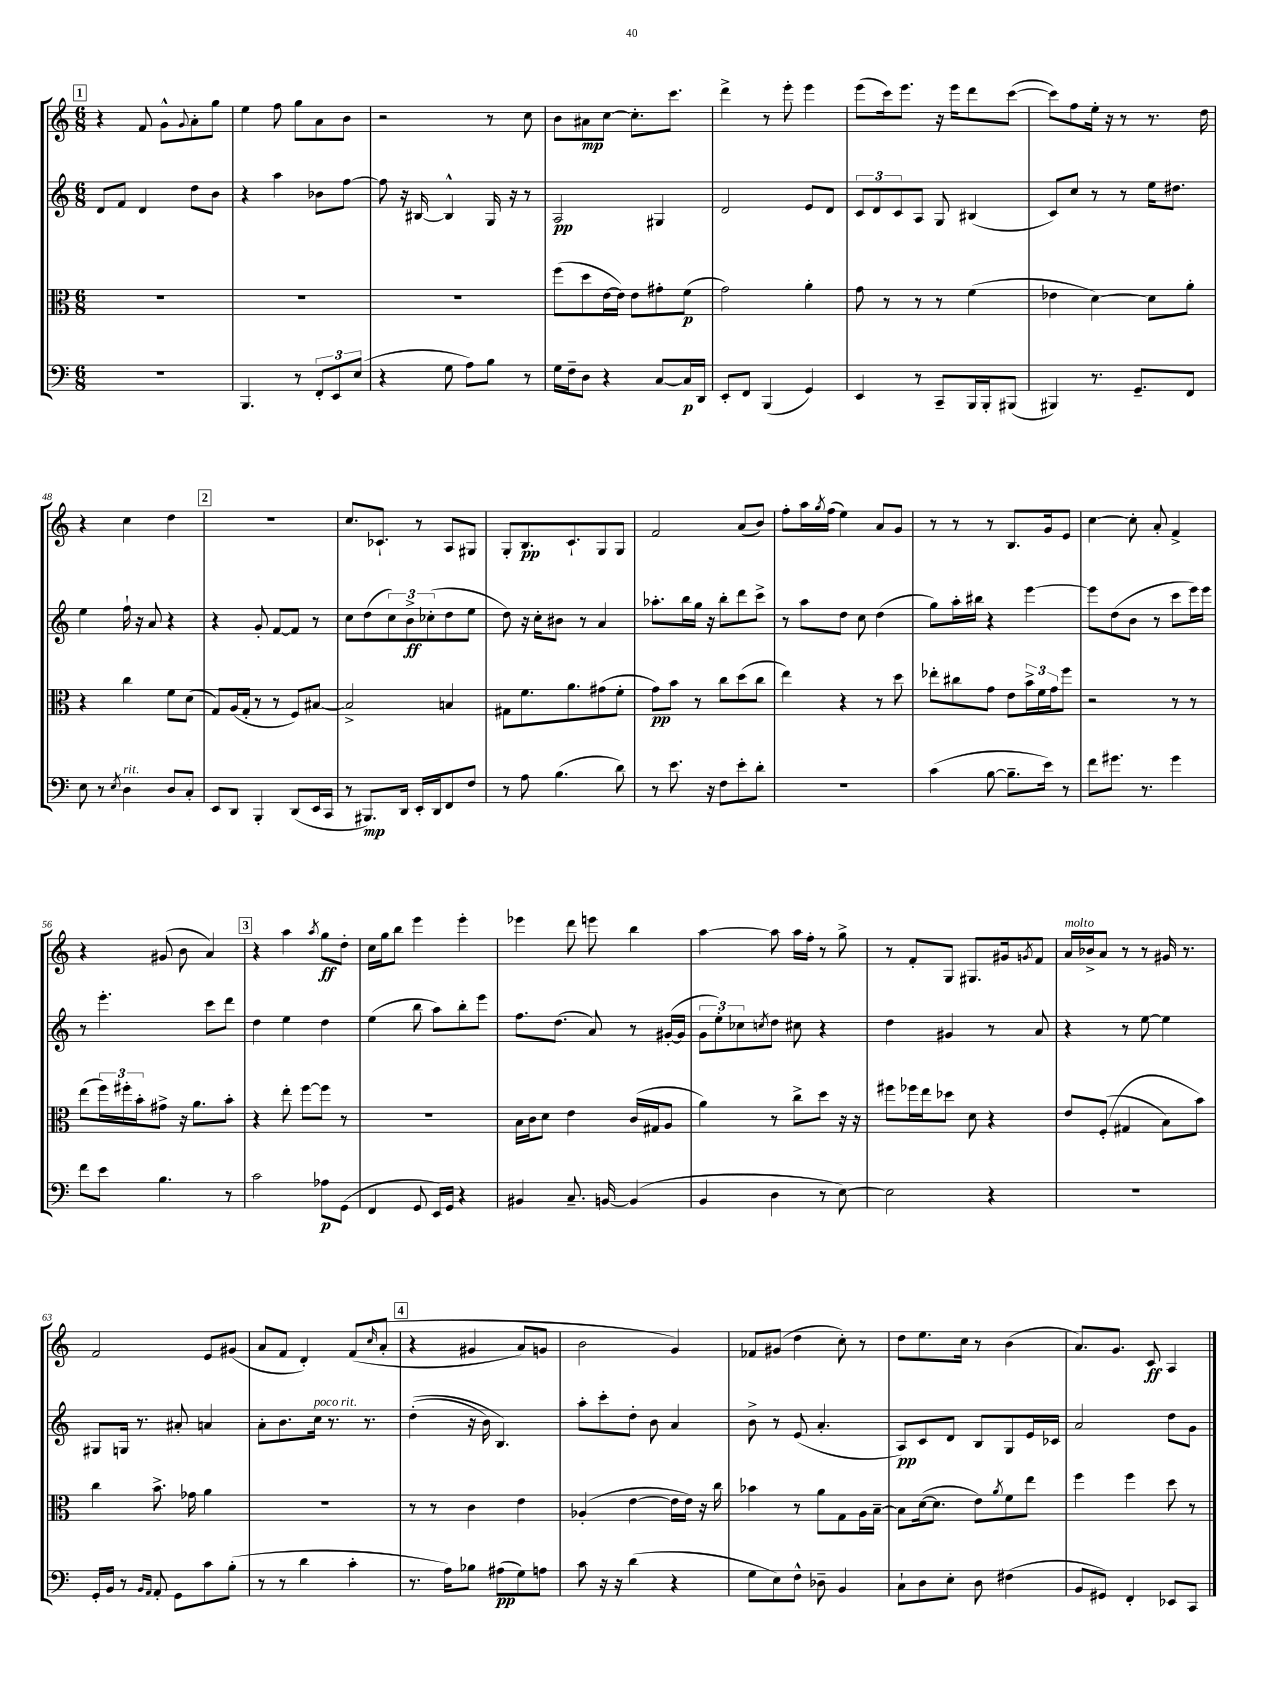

**kern	**kern	**kern	**kern
*staff4	*staff3	*staff2	*staff1
*clefF4	*clefC3	*clefG2	*clefG2
*k[]	*k[]	*k[]	*k[]
*M6/8	*M6/8	*M6/8	*M6/8
2.r	2.r	8d	4r
.	.	8f	.
.	.	4d	8f
.	.	.	8g^^
.	.	.	8qqg
.	.	8dd	8a'
.	.	8b	8gg
=	=	=	=
4.BBB	2.r	4r	4ee
.	.	4aa	8ff
8r	.	.	8gg
12FF'	.	8b-	8a
12EE	.	.	.
.	.	[8ff	8b
(12E	.	.	.
=	=	=	=
4r	2.r	8ff]	2r
.	.	16r	.
.	.	[16B#	.
8G	.	4B#^^]	.
8A)	.	.	.
8B	.	16G	8r
.	.	16r	.
8r	.	8r	8cc
=	=	=	=
16G	(8ff	2A	8b
16F~	.	.	.
8D	8dd	.	8a#
4r	[16e	.	[8cc
.	16e])	.	.
.	8e	.	8.cc']
[8C	8g#'	4G#	.
.	.	.	8.ccc
16C]	(8f	.	.
16DD	.	.	.
=	=	=	=
8EE'	2g)	2d	4ddd^
8FF	.	.	.
(4BBB	.	.	8r
.	.	.	8eee'
4GG)	4a'	8e	4eee
.	.	8d	.
=	=	=	=
4EE	8g	12c	(8eee
.	.	12d	.
.	8r	.	16ccc)
.	.	12c	.
.	.	.	8.eee
8r	8r	8A	.
8CC~	8r	8G	16r
.	.	.	16eee
16BBB	(4f	(4B#	8ddd
16BBB'	.	.	.
(8BBB#	.	.	([8ccc
=	=	=	=
4BBB#)	4e-	8c)	8ccc])
.	.	8cc	8ff
8.r	[4d)	8r	16ee'
.	.	.	16r
.	.	8r	8r
8.GG~	.	.	.
.	8d]	16ee	8.r
.	.	8.dd#	.
8FF	8a'	.	.
.	.	.	16dd
=	=	=	=
8E	4r	4ee	4r
8r	.	.	.
8qE	.	.	.
4D	4cc	16ff`	4cc
.	.	16r	.
.	.	8a	.
8D	8f	4r	4dd
8C'	(8d	.	.
=	=	=	=
8EE	8G)	4r	2.r
8DD	(16A	.	.
.	16G'	.	.
4BBB'	8r	8g'	.
.	8r	[8f	.
(8DD	8F)	8f]	.
16EE	[8B#	8r	.
16CC	.	.	.
=	=	=	=
8r	2B#^]	8cc	8.cc
8.BBB#)	.	(8dd	.
.	.	.	8.c-`
.	.	12cc)	.
16DD	.	.	.
.	.	12b^	.
16EE'	.	.	8r
.	.	(12cc-'	.
16DD	.	.	.
8FF	4B	8dd	8A
8F	.	8ee	8G#
=	=	=	=
8r	8G#	8dd)	8G'
8A	8.f	16r	8.B
.	.	16cc'	.
(4.B	.	8b#	.
.	8.a	.	8.c`
.	.	8r	.
.	(8g#	4a	8G
8d)	8f'	.	8G
=	=	=	=
8r	8g)	8.aa-'	2f
8.e	8b	.	.
.	.	16bb	.
.	8r	16gg	.
16r	.	16r	.
8F	8cc	8bb'	.
8e'	(8dd	8ddd	(8a
8d'	8cc	8ccc^	8b)
=	=	=	=
2.r	4ee)	8r	8ff'
.	.	8aa	16aa
.	.	.	8qgg
.	.	.	(16ff
.	4r	8dd	4ee)
.	.	8cc	.
.	8r	(4dd	8a
.	8dd	.	8g
=	=	=	=
(4c	8ee-'	8gg)	8r
.	8cc#	16aa'	8r
.	.	16bb#	.
[8B	8g	4r	8r
8.B~]	8e	.	8.B
.	24b^	[4eee	.
.	24f	.	.
16e)	.	.	16g
.	24g	.	.
8r	8ff	.	8e
=	=	=	=
8f	2r	8eee]	[4cc
8.g#	.	(8dd	.
.	.	8b	8cc']
8.r	.	.	.
.	.	8r	8a'
4g#	8r	8ccc	4f^
.	8r	16eee)	.
.	.	16eee	.
=	=	=	=
8f	(8ee	8r	4r
8e	24ff)	4.eee'	.
.	24ff#'	.	.
.	24b'	.	.
4.B	8g#^	.	(8g#
.	16r	.	8b
.	8.a	.	.
.	.	8ccc	4a)
8r	8b'	8ddd	.
=	=	=	=
2c	4r	4dd	4r
.	8ee'	4ee	4aa
.	[8ff	.	.
.	.	.	8qaa
8A-	8ff]	4dd	8gg
(8GG	8r	.	8dd'
=	=	=	=
4FF	2.r	(4ee	16cc
.	.	.	16gg
.	.	.	8bb
8GG	.	8bb	4eee
16EE)	.	8aa)	.
16GG	.	.	.
4r	.	8bb'	4eee'
.	.	8eee	.
=	=	=	=
4BB#	16B	8.ff	4eee-
.	16c	.	.
.	8d	.	.
.	.	(8.dd	.
8.C~	4e	.	8ddd
.	.	8a)	8eee
[16BB	.	.	.
(4BB]	(16c	8r	4bb
.	16G#	.	.
.	8A	([16g#'	.
.	.	16g#]	.
=	=	=	=
4BB	4a)	12g	[4aa
.	.	12ee')	.
.	.	12cc-	.
.	.	8qcc	.
4D	8r	8dd	8aa]
.	8cc^	8cc#	16aa
.	.	.	16ff'
8r	8dd	4r	8r
[8E)	16r	.	8gg^
.	16r	.	.
=	=	=	=
2E]	8ff#	4dd	8r
.	16ff-	.	8f'
.	16ee	.	.
.	8dd-	4g#	8G
.	8d	.	8.G#
4r	4r	8r	.
.	.	.	16g#
.	.	.	8qg
.	.	8a	8f
=	=	=	=
2.r	8e	4r	16a
.	.	.	16b-^
.	&((8F'	.	8a
.	4G#	8r	8r
.	.	[8ee	8r
.	8B)	4ee]	16g#
.	.	.	8.r
.	8b&)	.	.
=	=	=	=
16GG'	4cc	8G#	2f
16BB	.	.	.
8r	.	16G	.
.	.	8.r	.
16qqBB	.	.	.
16qqAA	.	.	.
8AA'	8.b^	.	.
8GG	.	8a#'	.
.	16g-	.	.
8c	4a	4a	8e
(8B'	.	.	(8g#
=	=	=	=
8r	2.r	8a'	8a
8r	.	8.b	8f
4d	.	.	4d')
.	.	16cc	.
.	.	8.r	.
4c'	.	.	&((8f
.	.	8.r	.
.	.	.	16qqcc
.	.	.	8a'
=	=	=	=
8.r	8r	&((4dd'	4r
.	8r	.	.
16A)	.	.	.
8B-	4c	16r	4g#
.	.	16b)	.
(8A#	.	4.B&)	.
8G)	4e	.	8a)
8A	.	.	8g
=	=	=	=
8c	(4A-'	8aa'	2b
16r	.	8ccc'	.
16r	.	.	.
(4d	[4e	8dd'	.
.	.	8b	.
4r	16e]	4a	4g&)
.	16e)	.	.
.	16r	.	.
.	16cc	.	.
=	=	=	=
8G	4b-	8b^	8f-
8E)	.	8r	(8g#
8F^^	8r	(8e	4dd
8D-~	8a	4.a'	.
4BB	8G	.	8cc')
.	16A	.	8r
.	[16B~	.	.
=	=	=	=
8C`	8B]	8A)	8dd
8D	([16d	8c	8.ee
.	8.d]	.	.
8E'	.	8d	.
.	.	.	16cc
8D	8e)	8B	8r
.	8qa	.	.
(4F#	8f	8G	(4b
.	8ee	16e	.
.	.	16c-	.
=	=	=	=
8BB	4ff	2a	8.a)
8GG#)	.	.	.
.	.	.	8.g
4FF'	4ff	.	.
.	.	.	8c
8EE-	8dd	8dd	4A
8CC	8r	8g	.
==	==	==	==
*-	*-	*-	*-
